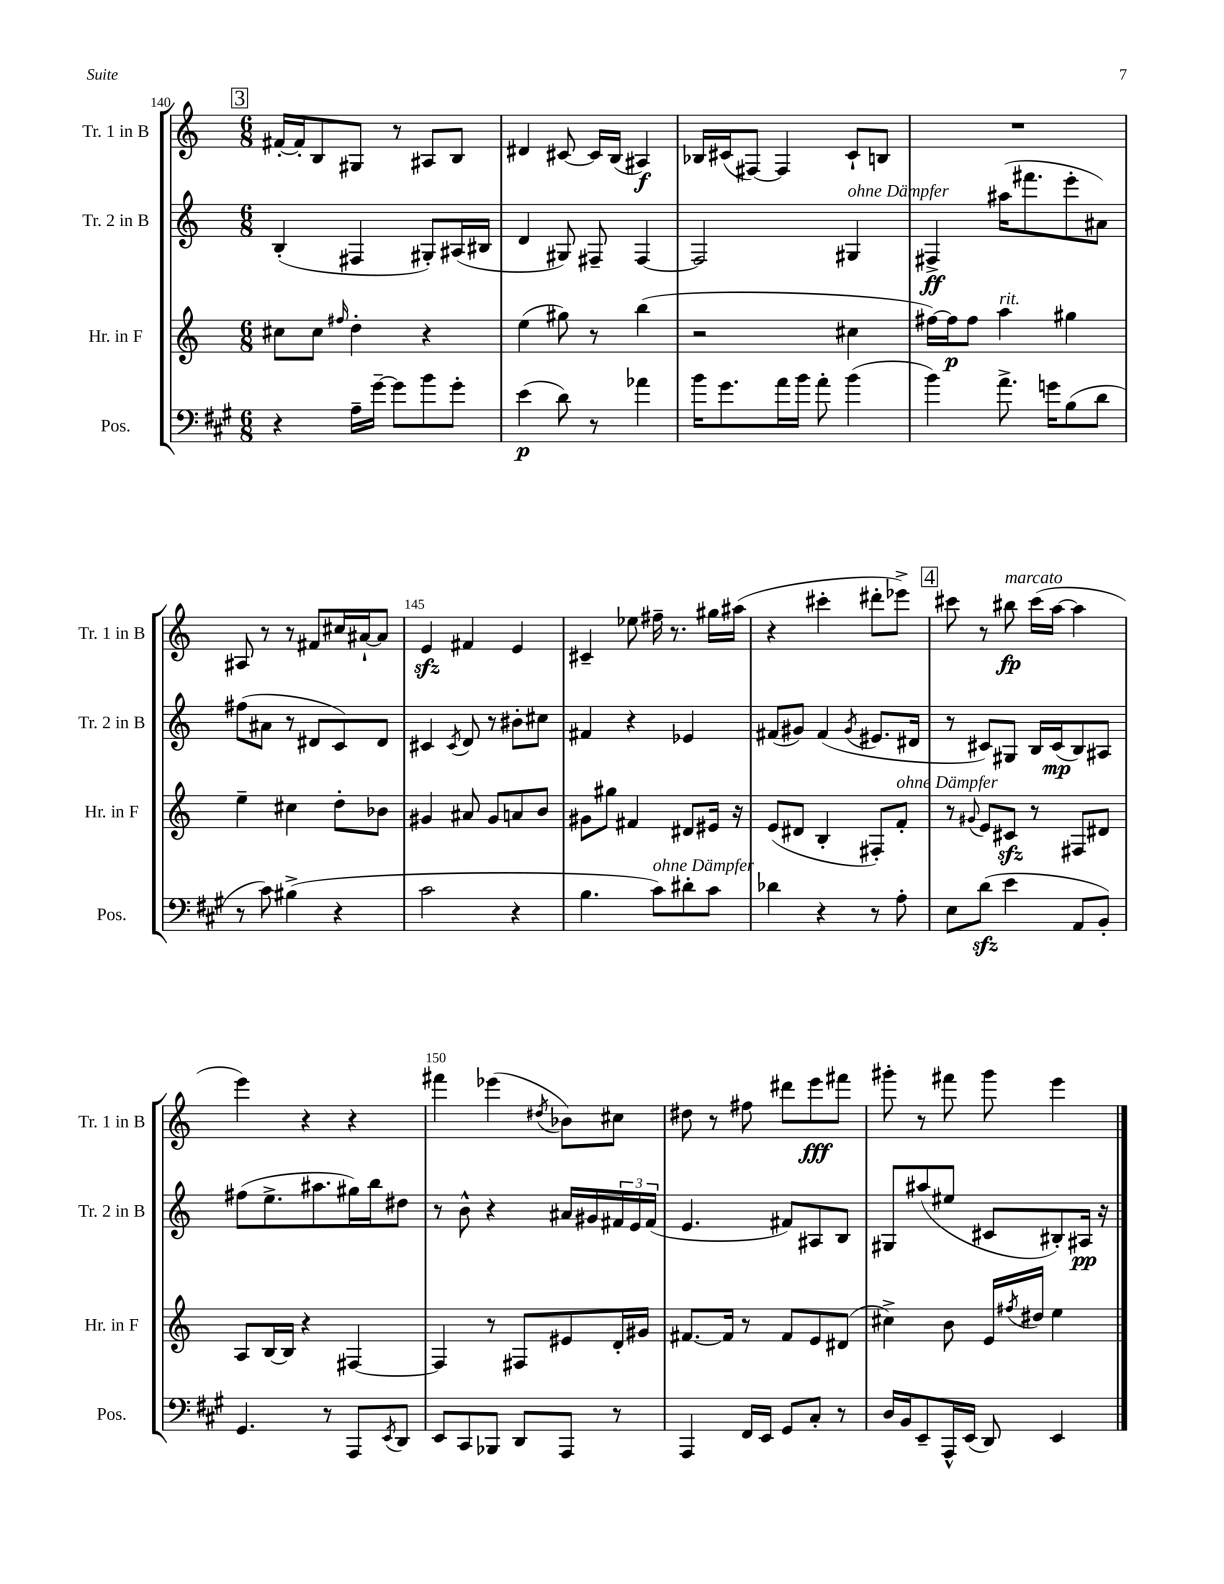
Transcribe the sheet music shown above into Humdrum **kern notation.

**kern	**kern	**kern	**kern
*staff4	*staff3	*staff2	*staff1
*clefF4	*clefG2	*clefG2	*clefG2
*k[f#c#g#]	*k[]	*k[]	*k[]
*M6/8	*M6/8	*M6/8	*M6/8
4r	8cc#	(4B'	[16f#'
.	.	.	16f#']
.	8cc#	.	8B
.	16qqff#	.	.
16A~	4dd'	4F#	8G#
[16g#~	.	.	.
8g#]	.	.	8r
8b	4r	8G#')	8A#
8g#'	.	(16A#	8B
.	.	16B#	.
=	=	=	=
(4e	(4ee	4d	4d#
8d)	8gg#)	8G#)	[8c#
8r	8r	8F#~	16c#]
.	.	.	(16B
4a-	(4bb	[4F#	4A#)
=	=	=	=
16b	2r	2F#]	16B-
8.g#	.	.	(16c#
.	.	.	[8F#)
16a	.	.	4F#]
16b	.	.	.
8a'	.	.	.
(4b	4cc#	4G#	8c#`
.	.	.	8B
=	=	=	=
4b)	[16ff#)	4F#^	2.r
.	16ff#]	.	.
.	8ff#	.	.
8.a^	4aa	(16aa#	.
.	.	8.fff#	.
16g	.	.	.
(8B	4gg#	8eee'	.
8d	.	8a#)	.
=	=	=	=
8r	4ee~	(8ff#	8A#
8c#)	.	8a#	8r
(4B#^	4cc#	8r	8r
.	.	8d#	8f#
4r	8dd'	8c)	16cc#
.	.	.	[16a#`
.	8b-	8d#	8a#]
=	=	=	=
2c#	4g#	4c#	4e
.	.	8qc#	.
.	8a#	8d	4f#
.	8g#	8r	.
4r	8a	8b#'	4e
.	8b	8cc#	.
=	=	=	=
4.B	8g#	4f#	4c#~
.	8gg#	.	.
.	4f#	4r	8ee-
8c#)	.	.	16ff#~
.	.	.	8.r
8d#'	8d#	4e-	.
8c#	16e#	.	16gg#
.	16r	.	(16aa#
=	=	=	=
4d-	(8e	(8f#	4r
.	8d#	8g#)	.
4r	4B'	(4f#	4ccc#'
.	.	8qg#	.
8r	8F#')	8.e#	8ddd#'
8A'	8f'	.	8eee-^)
.	.	16d#	.
=	=	=	=
8E	8r	8r	8ccc#
.	8qqg#	.	.
(8d	8e	8c#)	8r
4e	8c#	8G#	8bb#
.	8r	16B	(16ccc#
.	.	(16c#	[16aa
8AA	8F#	8B)	4aa]
8BB')	8d#	8A#	.
=	=	=	=
4.GG#	8A	(8ff#	4eee)
.	[16B	8.ee^	.
.	16B]	.	.
.	4r	.	4r
.	.	8.aa#	.
8r	.	.	.
8AAA	[4F#	16gg#)	4r
.	.	16bb	.
8qEE	.	.	.
8DD	.	8dd#	.
=	=	=	=
8EE	4F#]	8r	4fff#
8CC#	.	8b^^	.
8BBB-	8r	4r	(4eee-
8DD	8F#	.	.
.	.	.	8qdd#
8AAA	8e#	16a#	8b-)
.	.	16g#	.
8r	16d'	24f#	8cc#
.	.	24e	.
.	16g#	.	.
.	.	(24f#	.
=	=	=	=
4AAA	[8.f#	4.e	8dd#
.	.	.	8r
.	16f#]	.	.
16FF#	8r	.	8ff#
16EE	.	.	.
8GG#	8f#	8f#)	8ddd#
8C#'	8e	8A#	8eee
8r	(8d#	8B	8fff#
=	=	=	=
16D	4cc#^)	8G#	8ggg#'
16BB	.	.	.
8EE~	.	(8aa#	8r
16AAA^^	8b	8ee#	8fff#
(16EE	.	.	.
8DD)	16e	8c#	8ggg#
.	8qff#	.	.
.	16dd#	.	.
4EE	4ee	8B#')	4eee
.	.	16A#	.
.	.	16r	.
==	==	==	==
*-	*-	*-	*-
